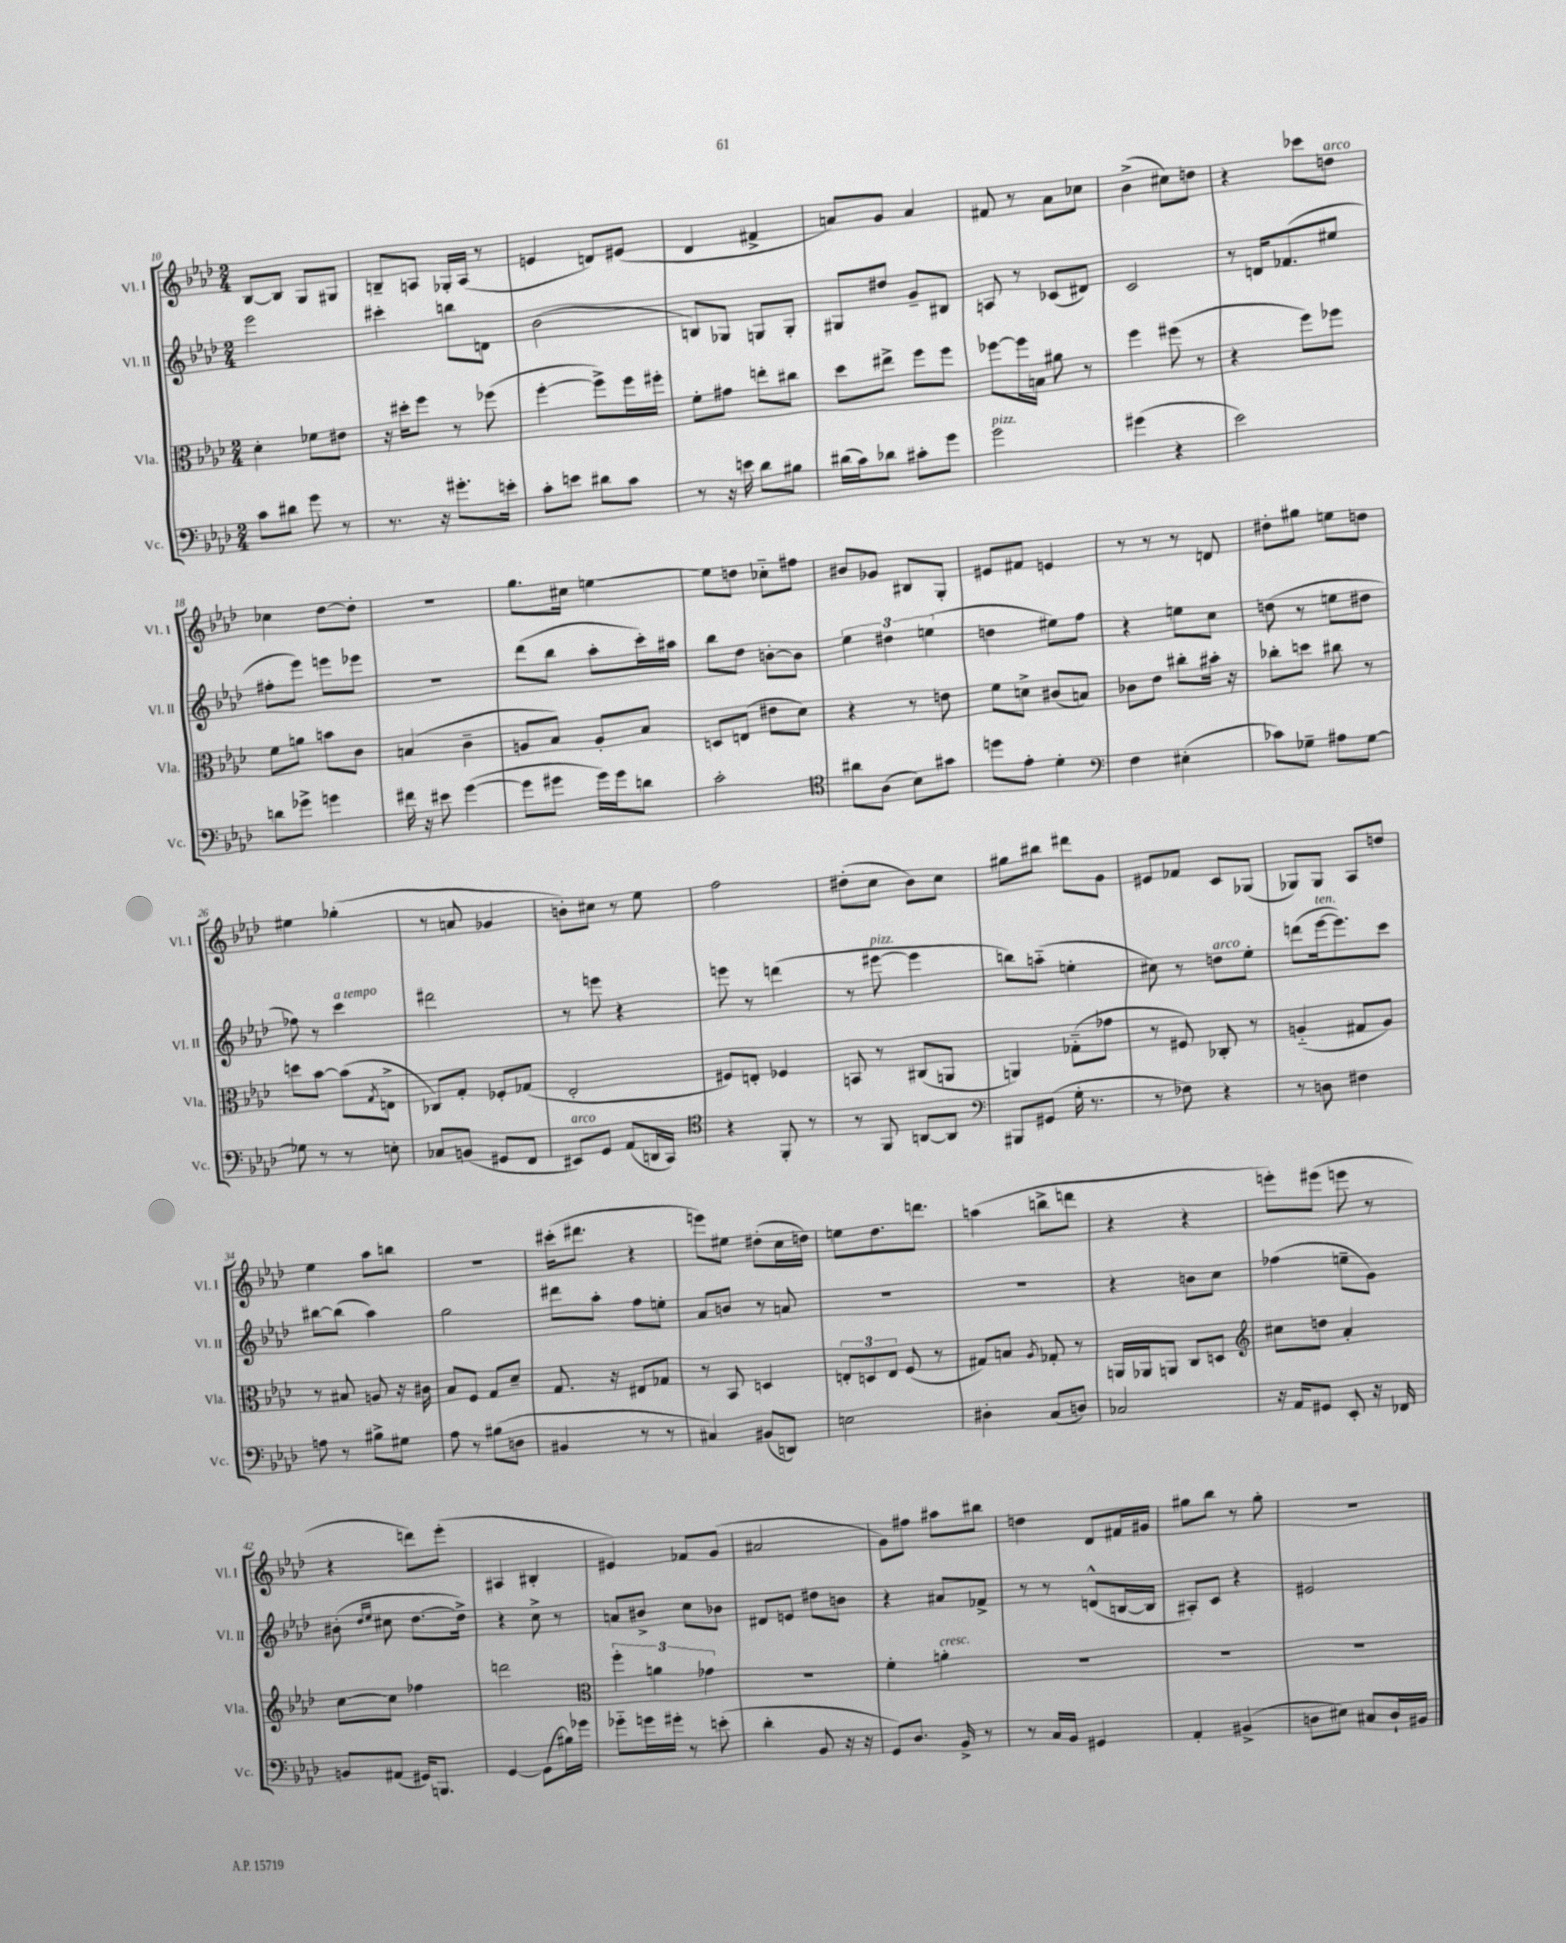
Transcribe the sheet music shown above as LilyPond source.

<<
\new StaffGroup <<
\new Staff = "s0" \with { instrumentName = "Vl. I" shortInstrumentName = "Vl. I" } {
    \clef treble \key aes \major \numericTimeSignature \time 2/4
    bes8~ bes8 g8 gis8 |
    b8-- a8 ges16-. a16( r8 |
    e'4 d'8) eis'8( |
    des'4 fis'4-> |
    a'8) g'8 a'4 |
    fis'8 r8 aes'8 ces''8 |
    bes'4->( cis''8) d''8 |
    r4 ces'''8 d''8^\markup { \italic "arco" } |
    ces''4 des''8~ des''8-. |
    R2 |
    g''8. cis''16 e''4~ |
    e''8 d''8 ces''8-_ fis''8 |
    bis'8 ges'8 bis8 g8-. |
    eis'8 fis'8 e'4 |
    r8 r8 r8 d'8 |
    dis''8-. gis''8 e''8 d''8 |
    eis''4 ges''4-.( |
    r8 a'8 ges'4 |
    b'8-.) cis''8 r8 ees''8 |
    f''2 |
    dis''8-.( c''8 bes'8) c''8 |
    gis''8 bis''8 dis'''8 g'8 |
    eis'8 fes'8 c'8 ges8( |
    ges8) ges8 aes8 d''8 |
    ees''4 aes''8 b''8 |
    r2 |
    cis'''16-.( dis'''8. r4 |
    e'''8) eis''8 dis''8-.( c''16 d''16) |
    e''8 des''8. d'''8. |
    a''4( b''8-> d'''8 |
    r4 r4 |
    e'''8-.) eis'''8( e'''8 r8 |
    r4 d'''8) ees'''8-.( |
    ais4 bis4-. |
    eis'4) fes'8 g'8( |
    ais'2 |
    g'8) fis''8 ais''8 bis''8 |
    d''4 des'8 fis'16 gis'16 |
    gis''8 bes''8 r8 gis''8-. |
    R2 \bar "|." |
}
\new Staff = "s1" \with { instrumentName = "Vl. II" shortInstrumentName = "Vl. II" } {
    \clef treble \key aes \major \numericTimeSignature \time 2/4
    ees'''2 |
    cis'''4-. b''8 d'8 |
    bes'2( |
    b8) ges8 g8 g8-. |
    gis8 dis''8 g'8-- bis8 |
    a8 r8 ces'8( dis'8) |
    c'2 |
    r8 d'16 fes'8.( eis''8 |
    fis''8-. ees'''8) e'''8 ees'''8 |
    R2 |
    des'''8( bes''8 aes''8-. c'''16-.) ais''16 |
    bes''8 des''8 b'8~-. b'8 |
    \tuplet 3/2 { ees''4 dis''4 e''4( } |
    d''4 eis''8) f''8 |
    r4 e''8 c''8 |
    d''8( r8 e''8 dis''8 |
    fes''8) r8 c'''4^\markup { \italic "a tempo" } |
    dis'''2 |
    r8 e'''8 r4 |
    e'''8 r8 d'''4( |
    r8 eis'''8~^\markup { \italic "pizz." } eis'''4 |
    b''8) a''8-_( e''4-. |
    cis''8) r8 d''8^\markup { \italic "arco" } ees''8-. |
    d'''8( ees'''16~^\markup { \italic "ten." } ees'''8.) c'''8 |
    bis''8~ bis''8( aes''4) |
    g''2 |
    dis'''8 aes''8-. f''8 e''8-. |
    aes'8 b'8 r8 a'8 |
    r2 |
    r2 |
    r4 b'8 c''8 |
    fes''4( e''8-- g'8) |
    bis'8-.( \grace { des''16 ees''16 } cis''8 des''8.~ des''16->) |
    r4 c''8-> r8 |
    a'8 bis'8-> c''8 bes'8 |
    dis'8 e'8 dis''8 b'8 |
    r4 ais'8 fes'8-> |
    r8 r8 d'8-^( b16~ b16 |
    ais8-.) c'8 r4 |
    eis'2 \bar "|." |
}
\new Staff = "s2" \with { instrumentName = "Vla." shortInstrumentName = "Vla." } {
    \clef alto \key aes \major \numericTimeSignature \time 2/4
    des'4-. fes'8 eis'8 |
    r16 dis''16-. f''8 r8 fes''8( |
    f''4~-. f''8->) f''16 fis''16-. |
    f'8-. gis'8 e''8-. cis''8 |
    des''8 eis''8-> f''8 f''8 |
    fes''8~ fes''16 b16 ais'8 r8 |
    f''4 fis''8( r8 |
    r4 f''8) fes''8 |
    f'8 a'8 b'8 c'8 |
    b4( c'4-- |
    a8 bes8) a8-. bes8 |
    d8 e8( eis'8 des'8) |
    r4 r8 e'8 |
    f'8 d'8-> cis'8( b8) |
    ces'8 ees'8 cis''8-. bis'16-. r16 |
    ces''8-. d''8 cis''8 r8 |
    d''8 bes'8~ bes'8( \acciaccatura { g8 } e8-> |
    ces8) g8-. fes8-. ges8( |
    ees2-. |
    fis8) e8-. fes4 |
    b,8 r8 cis8( a,8 |
    a,4) ges8-_( ges'8 |
    r8 fis8) ces8-. r8 |
    a4-_( gis8 a8) |
    r8 bis8 a8 r16 cis'16 |
    bes8 f8 g8 des'8-- |
    g8. r16 eis8 ges8 |
    r8 bes,8 d4 |
    \tuplet 3/2 { e8-. d8 e8 } f8( r8 |
    gis8) b8 \acciaccatura { aes8 } ges8-. r8 |
    a,16 aes,16 a,8 c8 d8 |
    \clef treble cis''8 d''8 aes'4-. |
    c''8~ c''8 fes''4 |
    d'''2 |
    \clef alto \tuplet 3/2 { f''4-. a'4 ges'4 } |
    r2 |
    f'4-. a'4-.^\markup { \italic "cresc." } |
    R2 |
    R2 |
    R2 \bar "|." |
}
\new Staff = "s3" \with { instrumentName = "Vc." shortInstrumentName = "Vc." } {
    \clef bass \key aes \major \numericTimeSignature \time 2/4
    c'8 dis'8 g'8 r8 |
    r8. r16 gis'8.-. e'16-. |
    c'8-. e'8 dis'8 c'8 |
    r8 r16 e'16 des'8 bis8 |
    dis'16( c'16) des'8 cis'8-. g'8 |
    g'2^\markup { \italic "pizz." } |
    gis'4( r4 |
    ees'2) |
    d'8 ges'8-> g'4 |
    fis'16 r16 eis'8 g'4~( |
    g'8 gis'8 gis'16) gis'16 d'8 |
    c'2-. |
    \clef tenor ais'8 aes8( bes8) gis'8 |
    d''8 ees'8-. des'4-. |
    \clef bass f4 eis4-.( |
    ces'8) ges8-- ais8 ges8~ |
    ges8 r8 r8 e8-. |
    ces8 b,8( gis,8 f,8 |
    eis,8^\markup { \italic "arco" }) g,8 aes,8( d,16 c,16) |
    \clef tenor r4 f,8-. r8 |
    r8 f,8 a,8~ a,8 |
    \clef bass bis,,8 gis,8( g16-. r8. |
    r8 fes8) r4 |
    r8 d8 fis4 |
    a8 r8 bis8-> gis8 |
    aes8 r8 bis8( d8 |
    bis,4 r8 r8 |
    cis4) bis,8( d,8) |
    e2 |
    dis4-. c8( d8) |
    ces2 |
    r16 aes,16 gis,8 ees,8-. r16 fes,16 |
    b,8 ais,8( gis,16) b,,8. |
    g,4~ g,8( bis16) ges'16 |
    ges'8-_ g'16 gis'16-. r8 e'8-.( |
    des'4-. bes,8 r16 r16 |
    g,8) des8. bes,16-> r8 |
    r8 c16 bes,16 gis,4 |
    aes,4-. bis,4->( |
    d8 eis8) cis8 d16-! bis,16 \bar "|." |
}
>>
>>
\layout { \context { \Score currentBarNumber = #10 } }
